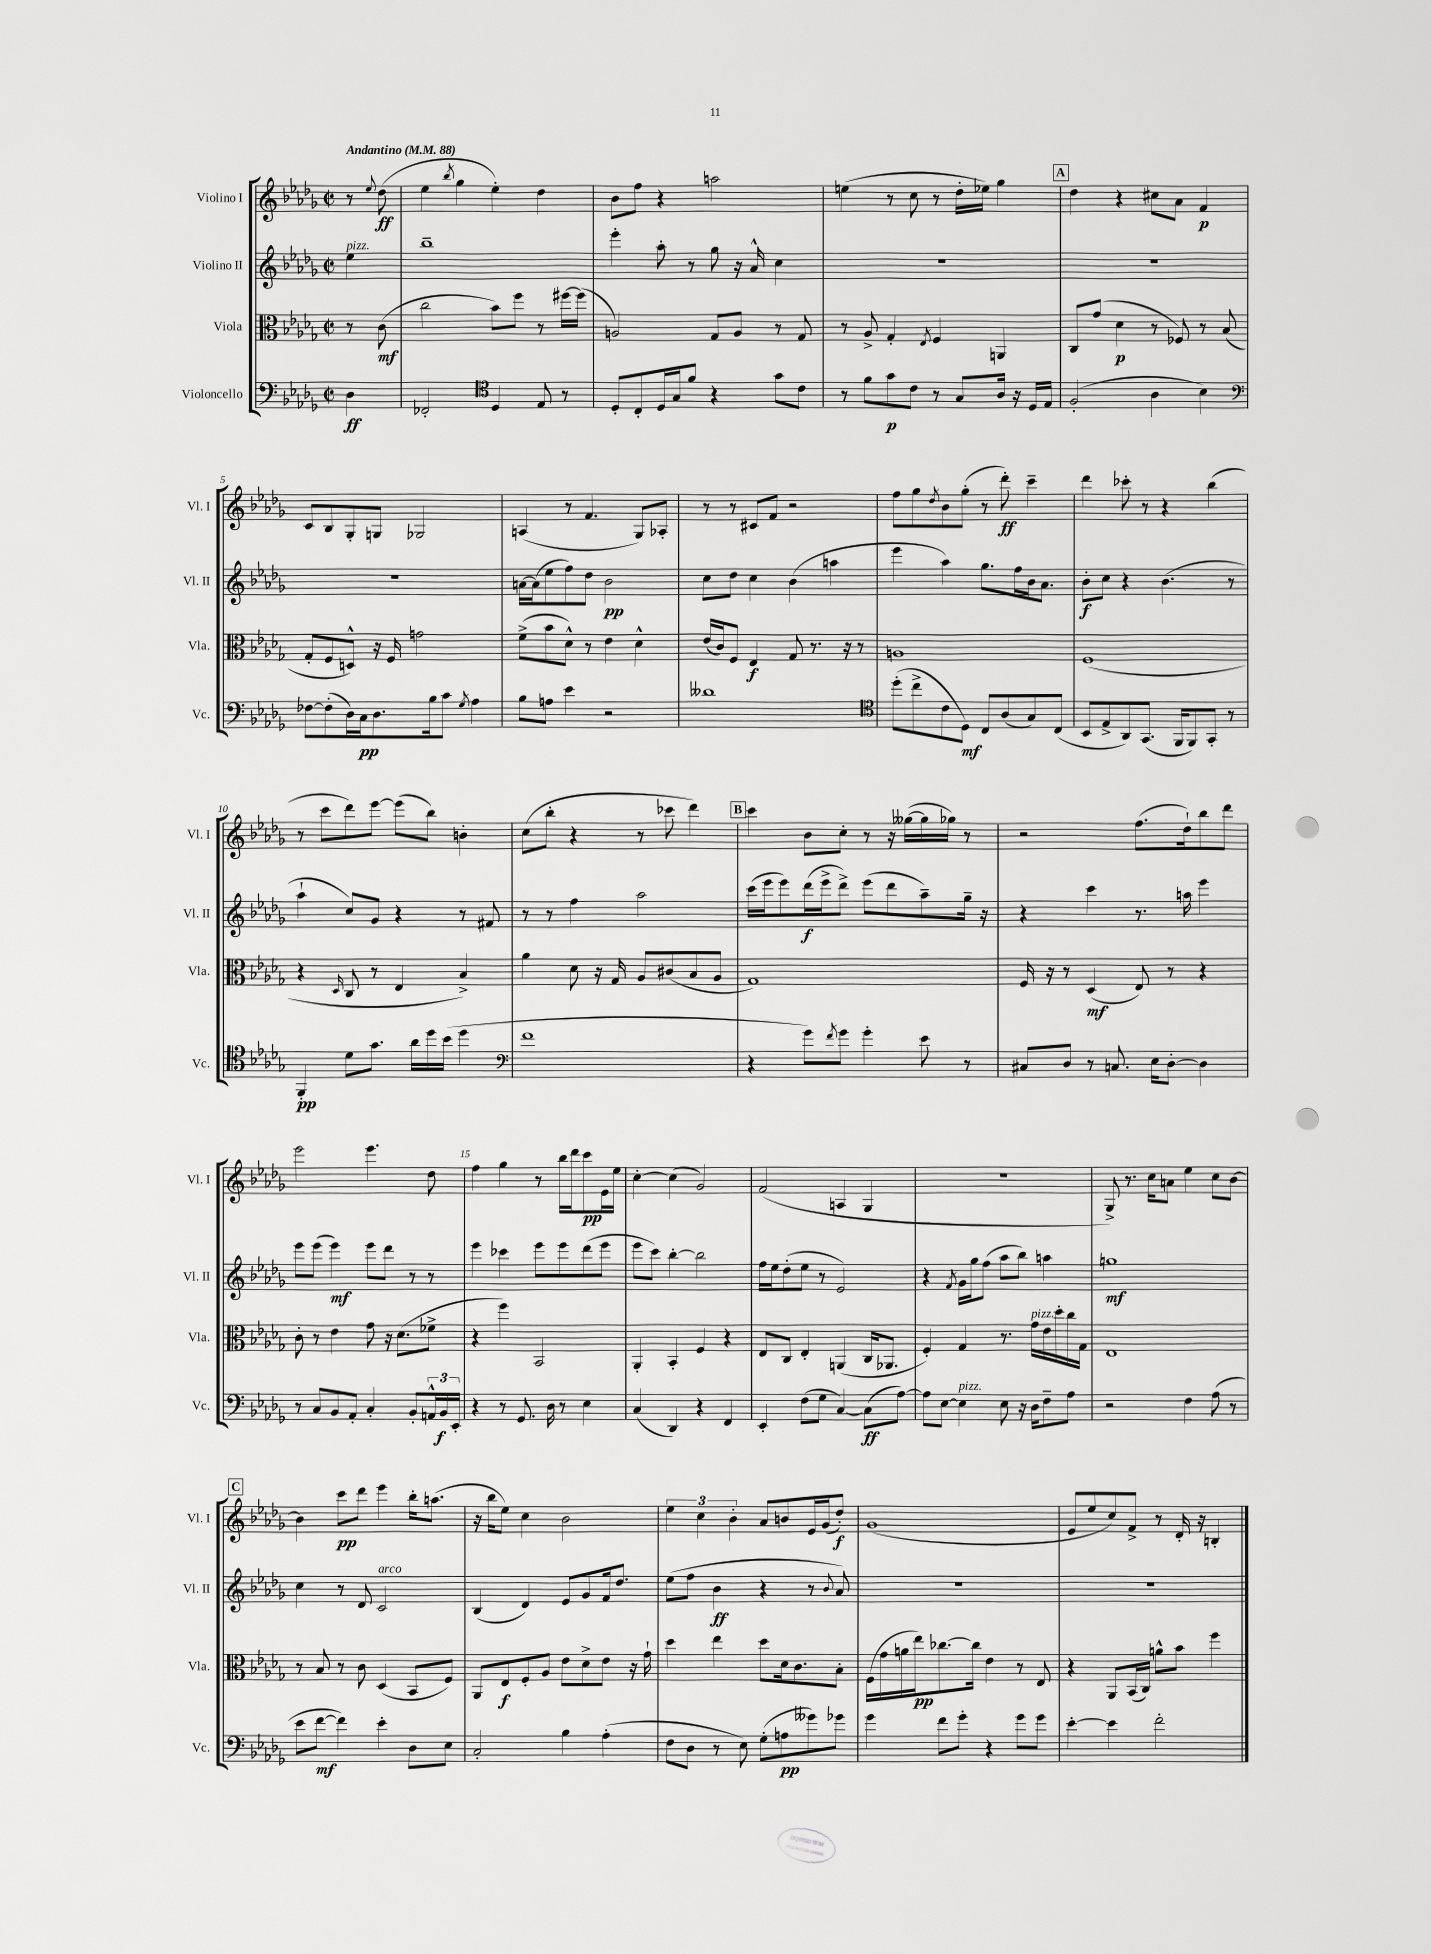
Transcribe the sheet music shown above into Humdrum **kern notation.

**kern	**dynam	**kern	**dynam	**kern	**dynam	**kern	**dynam
*part4	*part4	*part3	*part3	*part2	*part2	*part1	*part1
*staff4	*staff4	*staff3	*staff3	*staff2	*staff2	*staff1	*staff1
*I"Violoncello	*	*I"Viola	*	*I"Violino II	*	*I"Violino I	*
*I'Vc.	*	*I'Vla.	*	*I'Vl. II	*	*I'Vl. I	*
*clefF4	*	*clefC3	*	*clefG2	*	*clefG2	*
*k[b-e-a-d-g-]	*	*k[b-e-a-d-g-]	*	*k[b-e-a-d-g-]	*	*k[b-e-a-d-g-]	*
*M2/2	*	*M2/2	*	*M2/2	*	*M2/2	*
*met(c|)	*	*met(c|)	*	*met(c|)	*	*met(c|)	*
*MM88	*	*MM88	*	*MM88	*	*MM88	*
=	=	=	=	=	=	=	=
!	!	!	!	!	!	!LO:TX:a:B:t=Andantino	!
!	!	!	!	!LO:TX:a:i:t=pizz.	!	!	!
4D-\	ff	8r	.	4ee-\	.	8r	.
.	.	.	.	.	.	8qqee-/	.
.	.	(8c\	mf	.	.	(8dd-\	ff
=1	=1	=1	=1	=1	=1	=1	=1
2FF-X'/	.	2cc\	.	1bb-~	.	4ee-\	.
.	.	.	.	.	.	8qbb-/	.
.	.	.	.	.	.	4gg-\	.
*clefC4	*	*	*	*	*	*	*
4D-/	.	8b-\L)	.	.	.	4ee-'\)	.
.	.	8ff\J	.	.	.	.	.
8E-/	.	8r	.	.	.	4dd-\	.
8r	.	[16ff#X\LL	.	.	.	.	.
.	.	(16ff#\JJ]	.	.	.	.	.
=2	=2	=2	=2	=2	=2	=2	=2
8D-'/L	.	2An/)	.	4eee-'\	.	8b-\L	.
8C'/	.	.	.	.	.	8ff\J	.
16D-/L	.	.	.	8aa-'\	.	4r	.
16G-/J	.	.	.	.	.	.	.
8f/J	.	.	.	8r	.	.	.
4r	.	8G-/L	.	8gg-\	.	2aan\	.
.	.	8A/J	.	16r	.	.	.
.	.	.	.	16a-^^/	.	.	.
8g-\L	.	8r	.	4cc\	.	.	.
8c\J	.	8G-/	.	.	.	.	.
=3	=3	=3	=3	=3	=3	=3	=3
8r	.	8r	.	1r	.	(4een\	.
8f\L	.	8A-^/	.	.	.	.	.
8g-\	p	4G-'/	.	.	.	8r	.
8c\J	.	.	.	.	.	8cc\	.
.	.	8qE-/	.	.	.	.	.
8r	.	4F/	.	.	.	8r	.
8G-/L	.	.	.	.	.	16dd-'\LL	.
.	.	.	.	.	.	16ee-X\JJ)	.
16A-/Jk	.	4AAn/	.	.	.	4gg-\	.
16r	.	.	.	.	.	.	.
16D-/LL	.	.	.	.	.	.	.
16E-/JJ	.	.	.	.	.	.	.
!!LO:REH:place=s1:t=A
=4	=4	=4	=4	=4	=4	=4	=4
(2F'/	.	8C/L	.	1r	.	4dd-\	.
.	.	(8g-/J	.	.	.	.	.
.	.	4d-\	p	.	.	4r	.
4A-\	.	8r	.	.	.	8cc#X\L	.
.	.	8F-X/)	.	.	.	8a-\J	.
4B-\)	.	8r	.	.	.	4f/	p
.	.	(8B-/	.	.	.	.	.
!!LO:LB:g=z
=5	=5	=5	=5	=5	=5	=5	=5
*clefF4	*	*	*	*	*	*	*
[8F-X\L	.	8G-'/L	.	1r	.	8c/L	.
(8F-'\]	.	8F/	.	.	.	8B-/	.
16D-\L)	.	8Dn^^/J)	.	.	.	8G-'/	.
16C\J	pp	.	.	.	.	.	.
8.D-\	.	16r	.	.	.	8Gn/J	.
.	.	16F/	.	.	.	.	.
.	.	2gn\	.	.	.	2G-X/	.
16B-\k	.	.	.	.	.	.	.
8c\J	.	.	.	.	.	.	.
8qG-/	.	.	.	.	.	.	.
4A-\	.	.	.	.	.	.	.
=6	=6	=6	=6	=6	=6	=6	=6
8B-\L	.	(8f^\L	.	[16an\LL	.	(4An/	.
.	.	.	.	(16a\J]	.	.	.
8An\J	.	8b-\	.	8ee-\	.	.	.
4e-\	.	8d-^^\J)	.	8ff\)	.	8r	.
.	.	8r	.	8dd-\J	.	4.f/	.
2r	.	4e-\	.	2b-\	pp	.	.
.	.	4d-^^\	.	.	.	8G-/L)	.
.	.	.	.	.	.	8A-X'/J	.
=7	=7	=7	=7	=7	=7	=7	=7
1d--X	.	(16e-/LL	.	8cc\L	.	8r	.
.	.	16c/J)	.	.	.	.	.
.	.	8F/J	.	8dd-\J	.	8r	.
.	.	4E-/	f	4cc\	.	8c#X/L	.
.	.	.	.	.	.	8f/J	.
.	.	8G-/	.	(4b-\	.	2r	.
.	.	8.r	.	.	.	.	.
.	.	.	.	4aan\	.	.	.
.	.	16r	.	.	.	.	.
.	.	8r	.	.	.	.	.
=8	=8	=8	=8	=8	=8	=8	=8
*clefC4	*	*	*	*	*	*	*
(8dd-'\L	.	1An	.	4eee-\	.	8ff\L	.
8cc^\	.	.	.	.	.	8gg-\	.
.	.	.	.	.	.	8qdd-/	.
8c\	.	.	.	4aa-\)	.	8b-\	.
8D-\J)	mf	.	.	.	.	(8gg-'\J	.
8C/L	.	.	.	8.gg-\L	.	8r	.
(8A-/	.	.	.	.	.	8ddd-'\)	ff
.	.	.	.	16ff\L	.	.	.
8G-/)	.	.	.	16b-\J	.	4ccc~\	.
.	.	.	.	8.a-\J	.	.	.
(8C/J	.	.	.	.	.	.	.
=9	=9	=9	=9	=9	=9	=9	=9
8BB-/L	.	(1F	.	8b-'\L	f	4ddd-\	.
8E-^/	.	.	.	8cc\J	.	.	.
8AA-/)	.	.	.	4r	.	8ccc-X'\	.
(8.GG-/J	.	.	.	.	.	8r	.
.	.	.	.	(4.b-\	.	4r	.
16FF/KL	.	.	.	.	.	.	.
8FF/)	.	.	.	.	.	.	.
8GG-'/J	.	.	.	.	.	(4bb-\	.
8r	.	.	.	8r	.	.	.
!!LO:LB:g=z
=10	=10	=10	=10	=10	=10	=10	=10
4FF'/	pp	4r	.	4aa-`\	.	8r	.
.	.	.	.	.	.	8ccc\L	.
.	.	16qqD-/	.	.	.	.	.
8d-\L	.	8C/	.	8cc/L)	.	8ddd-\)	.
8.g-\J	.	8r	.	8g-/J	.	[8eee-\J	.
.	.	4E-/	.	4r	.	(8eee-\L]	.
16a-\LL	.	.	.	.	.	.	.
16dd-\	.	.	.	.	.	8bb-\J)	.
(16b-\JJ	.	.	.	.	.	.	.
4dd-\	.	4B-^/)	.	8r	.	4bn'\	.
.	.	.	.	8f#X/	.	.	.
=11	=11	=11	=11	=11	=11	=11	=11
*clefF4	*	*	*	*	*	*	*
1f	.	4a-\	.	8r	.	(8cc\L	.
.	.	.	.	8r	.	8bb-'\J	.
.	.	8d-\	.	4ff\	.	4r	.
.	.	16r	.	.	.	.	.
.	.	16G-/	.	.	.	.	.
.	.	8A-/L	.	2aa-\	.	8r	.
.	.	(8c#X/	.	.	.	8ccc-X\	.
.	.	8B-/	.	.	.	4ddd-\)	.
.	.	8A-/J	.	.	.	.	.
!!LO:REH:place=s1:t=B
=12	=12	=12	=12	=12	=12	=12	=12
4r	.	1G-)	.	(16ccc\LL	.	4ccc\	.
.	.	.	.	16eee-\J	.	.	.
.	.	.	.	8eee-\)	.	.	.
8g-\L)	.	.	.	(16ddd-\L	f	8b-\L	.
.	.	.	.	16eee-^\J	.	.	.
8qf/	.	.	.	.	.	.	.
8g-\J	.	.	.	8ddd-^\J)	.	8cc'\J	.
4g-'\	.	.	.	(8eee-\L	.	8r	.
.	.	.	.	8ddd-\	.	16r	.
.	.	.	.	.	.	([16gg--X\LL	.
8e-\	.	.	.	8aa-~\)	.	16gg--\]	.
.	.	.	.	.	.	16gg-X\JJ)	.
8r	.	.	.	16gg-~\Jk	.	8r	.
.	.	.	.	16r	.	.	.
=13	=13	=13	=13	=13	=13	=13	=13
8C#X/L	.	16F/	.	4r	.	2r	.
.	.	16r	.	.	.	.	.
8D-/J	.	8r	.	.	.	.	.
8r	.	(4D-/	mf	4ccc\	.	.	.
8.Cn/	.	.	.	.	.	.	.
.	.	8E-/)	.	8.r	.	(8.ff\L	.
16E-\KL	.	.	.	.	.	.	.
[8D-'\J	.	8r	.	.	.	.	.
.	.	.	.	16aan\	.	16dd-`\k)	.
4D-\]	.	4r	.	4eee-\	.	8bb-\	.
.	.	.	.	.	.	8ddd-\J	.
!!LO:LB:g=z
=14	=14	=14	=14	=14	=14	=14	=14
8r	.	8c'\	.	8eee-\L	.	2eee-\	.
8C/L	.	8r	.	(8eee-\J	.	.	.
8BB-/	.	4e-\	.	4eee-\)	mf	.	.
8AA-'/J	.	.	.	.	.	.	.
4C'/	.	8g-\	.	8eee-\L	.	4.eee-\	.
.	.	16r	.	8ddd-\J	.	.	.
.	.	(8.d-\L	.	.	.	.	.
8BB-'/L	.	.	.	8r	.	.	.
24AAn^^/L	.	8f-X^\J	.	8r	.	8dd-\	.
24BB-/	f	.	.	.	.	.	.
24EE-'/JJ	.	.	.	.	.	.	.
=15	=15	=15	=15	=15	=15	=15	=15
4r	.	4r	.	4eee-\	.	4ff\	.
8r	.	4ff\)	.	4ccc-X\	.	4gg-\	.
8.GG-/	.	.	.	.	.	.	.
.	.	2BB-/	.	8eee-\L	.	8r	.
16D-\	.	.	.	.	.	.	.
8r	.	.	.	8eee-\	.	16bb-\LL	.
.	.	.	.	.	.	16ddd-\J	.
4E-\	.	.	.	(8ddd-\	.	8ccc\	pp
.	.	.	.	8eee-\J	.	16e-\L	.
.	.	.	.	.	.	16ee-\JJ	.
=16	=16	=16	=16	=16	=16	=16	=16
(4C/	.	4AA-'/	.	8eee-\L	.	[4cc'\	.
.	.	.	.	8ccc\J)	.	.	.
4DD-/)	.	4BB-'/	.	[4bb-'\	.	(4cc\]	.
4r	.	4F/	.	2bb-\]	.	2g-/)	.
4FF/	.	4r	.	.	.	.	.
=17	=17	=17	=17	=17	=17	=17	=17
4EE-'/	.	8E-/L	.	16ff\LL	.	(2f/	.
.	.	.	.	16ee-\J	.	.	.
.	.	8C/J	.	(8dd-'\	.	.	.
(8F\L	.	4E-'/	.	8ee-\J	.	.	.
8G-\J	.	.	.	8r	.	.	.
[4C/)	.	(4AAn/	.	2e-/)	.	4An/	.
(8C\L]	ff	16C/KL	.	.	.	4G-/	.
.	.	8.AA-X/J	.	.	.	.	.
[8A-\J)	.	.	.	.	.	.	.
=18	=18	=18	=18	=18	=18	=18	=18
8A-\L]	.	4F'/)	.	4r	.	1r	.
[8E-\J	.	.	.	.	.	.	.
.	.	.	.	8qf/	.	.	.
!LO:TX:a:i:t=pizz.	!	!	!	!	!	!	!
4E-\]	.	4G-/	.	16g-\LL	.	.	.
.	.	.	.	16gg-\J	.	.	.
.	.	.	.	(8ff\J	.	.	.
8E-\	.	8.r	.	8aa-\L	.	.	.
16r	.	.	.	8bb-\J)	.	.	.
!	!	!LO:TX:a:i:t=pizz.	!	!	!	!	!
16D-\KL	.	16g-\LL	.	.	.	.	.
8F~\	.	16e-\	.	4aan\	.	.	.
.	.	16dd-'\	.	.	.	.	.
8A-\J	.	16cc\	.	.	.	.	.
.	.	16G-\JJ	.	.	.	.	.
=19	=19	=19	=19	=19	=19	=19	=19
2r	.	1E-	.	1ggn	mf	8G-^/)	.
.	.	.	.	.	.	8.r	.
.	.	.	.	.	.	16cc\KL	.
.	.	.	.	.	.	8an\J	.
4F\	.	.	.	.	.	4ee-\	.
(8A-\	.	.	.	.	.	8cc\L	.
8r	.	.	.	.	.	[8b-\J	.
!!LO:LB:g=z
!!LO:REH:place=s1:t=C
=20	=20	=20	=20	=20	=20	=20	=20
8e-\L	.	8r	.	4cc\	.	4b-\]	.
[8f\J	mf	8B-/	.	.	.	.	.
4f\])	.	8r	.	8r	.	8ccc\L	pp
.	.	8c\	.	8d-/	.	8ddd-\J	.
!	!	!	!	!LO:TX:a:i:t=arco	!	!	!
4e-'\	.	(4D-/	.	2c/	.	4eee-\	.
8D-\L	.	8BB-/L	.	.	.	16bb-'\KL	.
.	.	.	.	.	.	(8.aan\J	.
8E-\J	.	8F/J)	.	.	.	.	.
=21	=21	=21	=21	=21	=21	=21	=21
2C'/	.	8AA-/L	.	(4B-/	.	16r	.
.	.	.	.	.	.	16bb-\KL	.
.	.	8E-/	f	.	.	8ee-\J)	.
.	.	8F'/	.	4d-/)	.	4cc\	.
.	.	8A-/J	.	.	.	.	.
4B-\	.	8e-\L	.	8e-/L	.	2b-\	.
.	.	8d-^\	.	8g-/	.	.	.
(4A-'\	.	8e-\J	.	16f/k	.	.	.
.	.	.	.	8.dd-/J	.	.	.
.	.	16r	.	.	.	.	.
.	.	16g-`\	.	.	.	.	.
=22	=22	=22	=22	=22	=22	=22	=22
8F\L	.	4dd-\	.	(8ee-\L	.	6ee-\	.
8D-\J	.	.	.	8ff\J	.	.	.
.	.	.	.	.	.	6cc\	.
8r	.	4ee-\	.	4b-\	ff	.	.
.	.	.	.	.	.	6b-'\	.
8E-\)	.	.	.	.	.	.	.
(8G-'\L	.	8dd-\L	.	4r	.	8a-/L	.
8An\	pp	16d-\k	.	.	.	8bn/	.
.	.	8.c\	.	.	.	.	.
8g--X\)	.	.	.	8r	.	16e-/L	.
.	.	.	.	.	.	(16g-/J	.
.	.	.	.	8qqb-/	.	.	.
8g-X\J	.	8B-'\J	.	8a-/)	.	8dd-'/J)	f
=23	=23	=23	=23	=23	=23	=23	=23
4g-\	.	(16F\LL	.	1r	.	(1g-	.
.	.	16g-\	.	.	.	.	.
.	.	16an\	.	.	.	.	.
.	.	16ee-\J)	pp	.	.	.	.
8f\L	.	[8.cc-X\	.	.	.	.	.
8g-'\J	.	.	.	.	.	.	.
.	.	16cc-\Jk]	.	.	.	.	.
4r	.	4e-\	.	.	.	.	.
8g-\L	.	8r	.	.	.	.	.
8g-\J	.	8E-/	.	.	.	.	.
=24	=24	=24	=24	=24	=24	=24	=24
[4e-'\	.	4r	.	1r	.	8e-/L	.
.	.	.	.	.	.	8ee-/	.
4e-\]	.	8AA-/L	.	.	.	8cc/)	.
.	.	(16BB-/L	.	.	.	8f^/J	.
.	.	16C/JJ)	.	.	.	.	.
2f'\	.	8an^^\L	.	.	.	8r	.
.	.	8b-\J	.	.	.	16d-'/	.
.	.	.	.	.	.	16r	.
.	.	4ff\	.	.	.	4Bn'/	.
==	==	==	==	==	==	==	==
*-	*-	*-	*-	*-	*-	*-	*-
